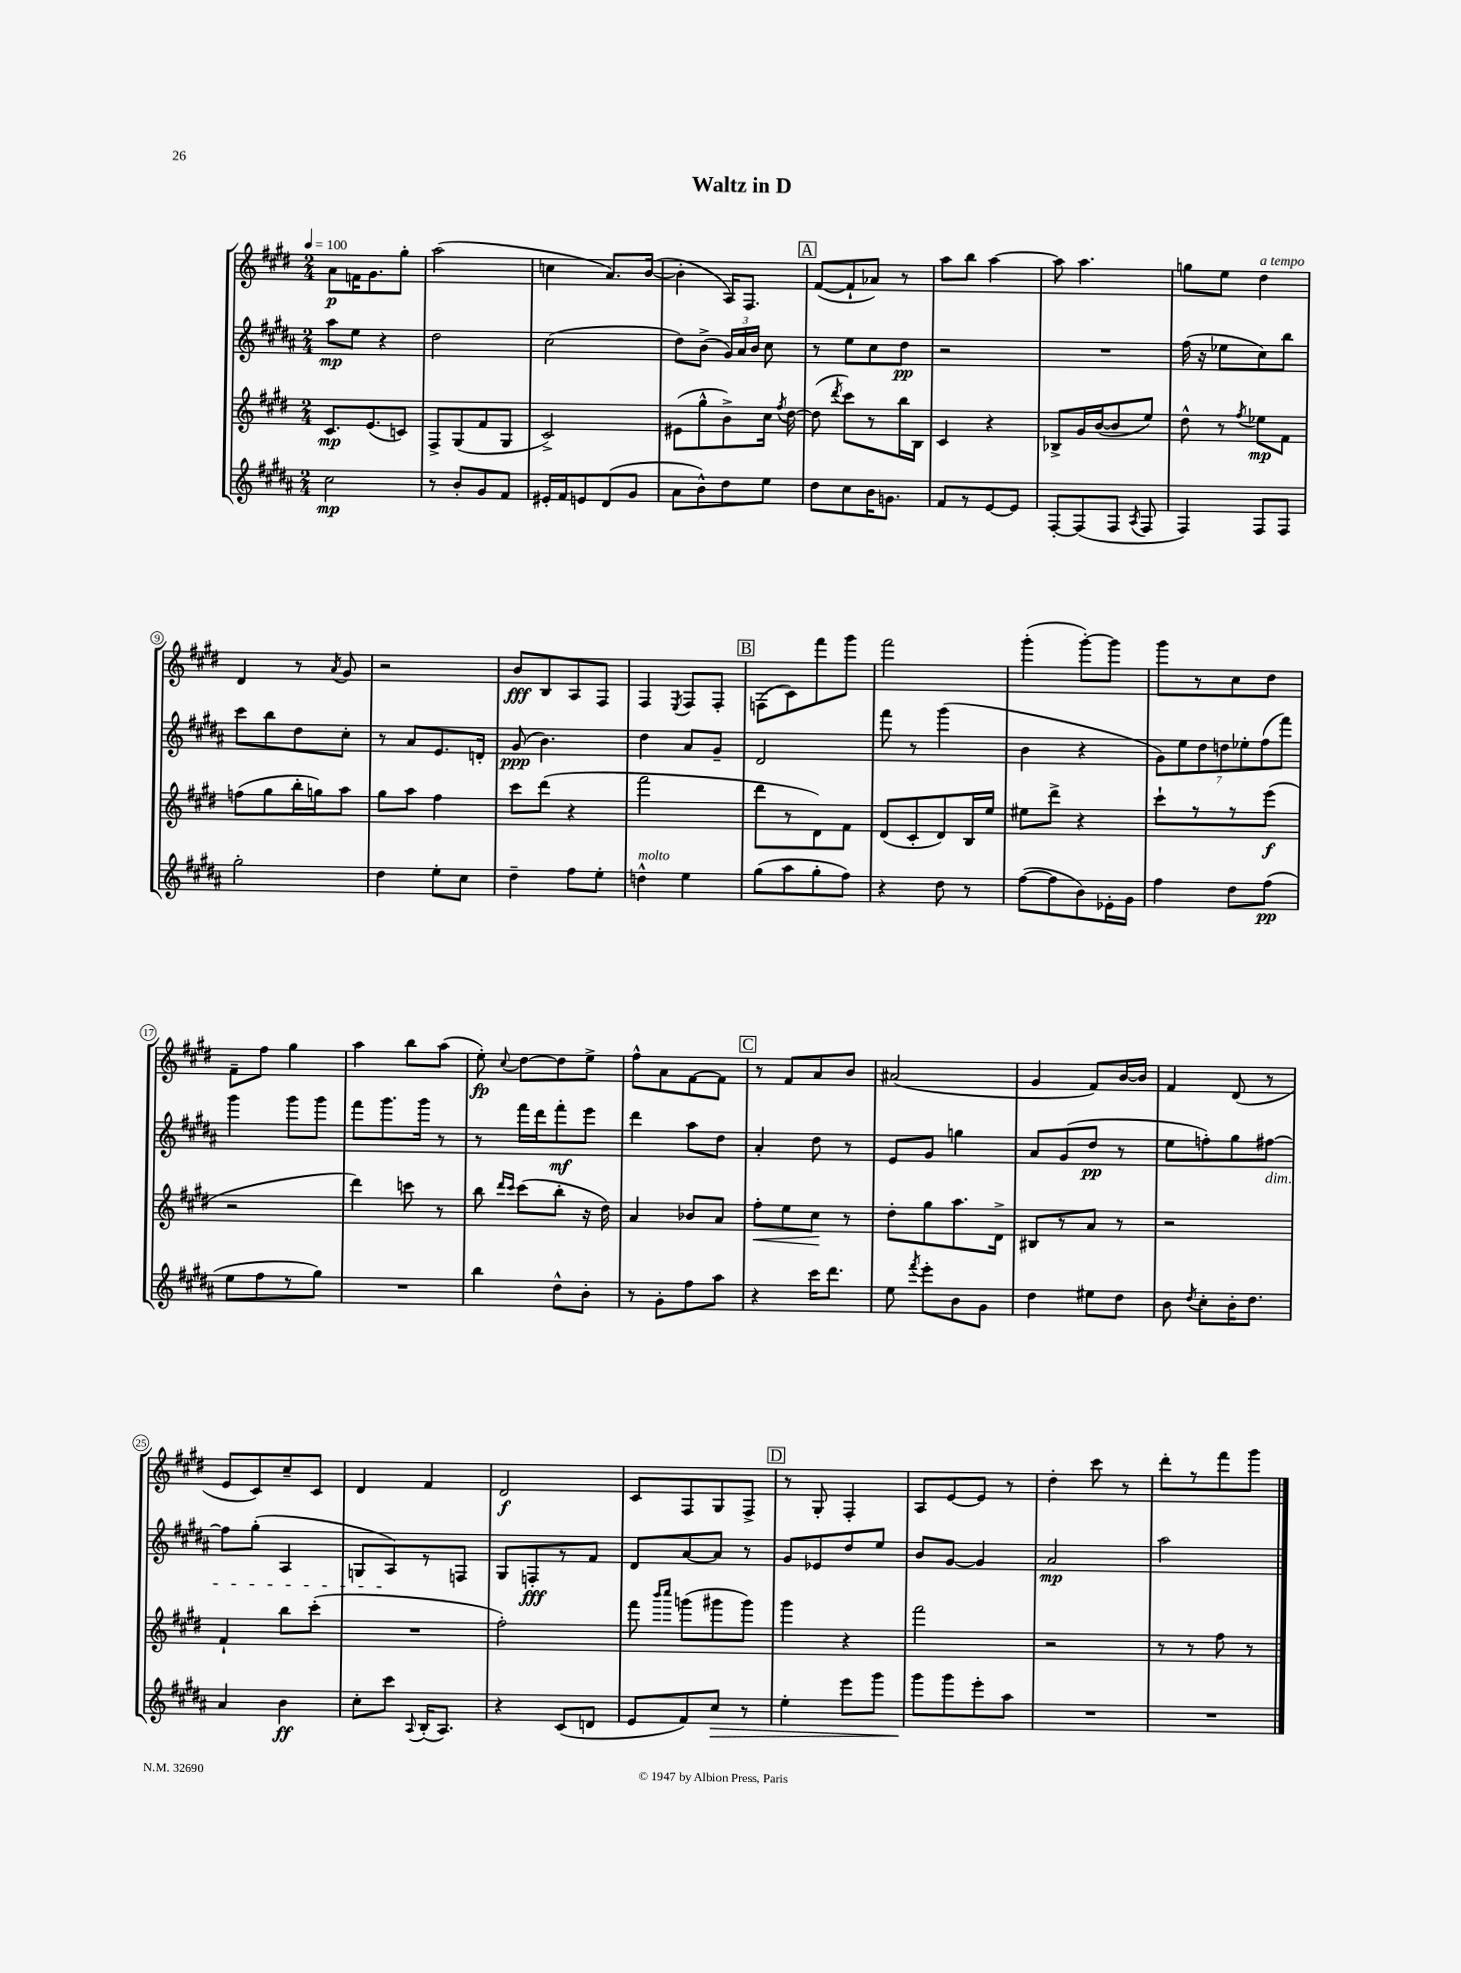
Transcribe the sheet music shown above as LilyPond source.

\header { title = "Waltz in D" }
<<
\new StaffGroup <<
\new Staff = "s0" {
    \clef treble \key e \major \numericTimeSignature \time 2/4 \tempo 4 = 100
    \autoBeamOff a'8[\p f'16 gis'8. gis''8]-. |
    a''2( |
    c''4 a'8.[) b'16]~( |
    b'4-. a16[) fis8.] |
    \mark \markup { \box "A" } fis'8[~( fis'8-! aes'8]) r8 |
    a''8[ b''8] a''4~ |
    a''8 a''4. |
    g''8[ e''8] dis''4^\markup { \italic "a tempo" } |
    dis'4 r8 \acciaccatura { a'8 } gis'8 |
    r2 |
    b'8[\fff b8 a8 fis8] |
    fis4 \acciaccatura { e8 } fis8[ fis8]-. |
    \mark \markup { \box "B" } f8[( cis'8) fis'''8 gis'''8] |
    fis'''2 |
    gis'''4-.( gis'''8[~-.) gis'''8] |
    gis'''8[ r8 cis''8 dis''8] |
    fis'8[-- fis''8] gis''4 |
    a''4 b''8[ a''8]( |
    e''8-.\fp) \appoggiatura { cis''8 } dis''8[~ dis''8 e''8]-> |
    fis''8[-^ a'8 fis'8~ fis'8] |
    \mark \markup { \box "C" } r8 fis'8[ a'8 b'8] |
    ais'2( |
    gis'4 fis'8[) b'16~ b'16] |
    fis'4 dis'8( r8 |
    e'8[ cis'8) cis''8-- cis'8] |
    dis'4 fis'4 |
    dis'2\f |
    cis'8[ fis8 gis8 fis8]-> |
    \mark \markup { \box "D" } r8 gis8-. fis4-. |
    a8[ e'8~ e'8] r8 |
    dis''4-. cis'''8 r8 |
    dis'''8[-. r8 fis'''8 gis'''8] \bar "|." |
}
\new Staff = "s1" {
    \clef treble \key b \major \numericTimeSignature \time 2/4
    \autoBeamOff ais''8[\mp e''8] r4 |
    dis''2 |
    cis''2( |
    dis''8[) b'8]->( \tuplet 3/2 { gis'16[) ais'16 b'16] } cis''8 |
    \mark \markup { \box "A" } r8 e''8[ cis''8 dis''8]\pp |
    r2 |
    R2 |
    fis''16( r16 ees''8[ cis''8) b''8] |
    cis'''8[ b''8 dis''8 cis''8]-. |
    r8 ais'8[ e'8. d'16]-. |
    gis'8\ppp( b'4.) |
    dis''4 ais'8[ gis'8]-- |
    \mark \markup { \box "B" } dis'2 |
    fis'''8 r8 gis'''4( |
    b'4 r4 |
    \tuplet 7/4 { gis'8[) e''8 dis''8 d''8 ees''8-. fis''8( fis'''8]) } |
    gis'''4 gis'''8[ gis'''8] |
    fis'''8[ gis'''8. gis'''16] r8 |
    r8 fis'''16[ dis'''16 fis'''8-.\mf e'''8] |
    dis'''4 ais''8[ dis''8] |
    \mark \markup { \box "C" } ais'4-. dis''8 r8 |
    e'8[ gis'8] g''4 |
    ais'8[ gis'8( dis''8]\pp r8 |
    e''8[ f''8-.) gis''8 fis''8]~\dim |
    fis''8[ gis''8]-.( ais4 |
    g8[ ais8\!) r8 f8] |
    gis8[ f8-.\fff r8 fis'8] |
    dis'8[ ais'8~ ais'8] r8 |
    \mark \markup { \box "D" } gis'8[ ees'8 dis''8 e''8] |
    b'8[ gis'8]~ gis'4 |
    ais'2\mp |
    ais''2 \bar "|." |
}
\new Staff = "s2" {
    \clef treble \key e \major \numericTimeSignature \time 2/4
    \autoBeamOff cis'8.[\mp e'8.( c'8]) |
    fis8[-> gis8( fis'8 gis8] |
    cis'2->) |
    eis'8[( gis''8-^ b'8->) cis''16] \acciaccatura { fis''8 } dis''16~ |
    \mark \markup { \box "A" } dis''8( \acciaccatura { dis'''8 } cis'''8[) r8 b''16 b16] |
    cis'4 r4 |
    bes8[-> gis'16 b'16~( b'8 e''8]) |
    dis''8-^ r8 \acciaccatura { fis''8 } ees''8[\mp fis'8] |
    f''8[( gis''8 b''16-. g''16) a''8] |
    gis''8[ a''8] fis''4 |
    cis'''8[ dis'''8]( r4 |
    fis'''2 |
    \mark \markup { \box "B" } dis'''8[ r8 dis'8) fis'8] |
    dis'8[( cis'8-. dis'8) b16 e''16] |
    eis''8[ dis'''8]-> r4 |
    cis'''8[-! r8 r8 e'''8]\f( |
    r2 |
    dis'''4) c'''8 r8 |
    b''8 \grace { dis'''16[ cis'''16] } cis'''8[( b''8]-. r16 dis''16) |
    a'4 bes'8[ a'8] |
    \mark \markup { \box "C" } fis''8[-.\< e''8 cis''8]\! r8 |
    dis''8[-. gis''8 a''8. dis'16]-> |
    bis8[ r8 a'8] r8 |
    r2 |
    fis'4-! b''8[ cis'''8]-.( |
    R2 |
    fis''2-.) |
    fis'''8 \grace { b'''16[ cis''''16] } g'''8[( gis'''8 gis'''8]) |
    \mark \markup { \box "D" } gis'''4 r4 |
    fis'''2 |
    r2 |
    r8 r8 fis''8 r8 \bar "|." |
}
\new Staff = "s3" {
    \clef treble \key b \major \numericTimeSignature \time 2/4
    \autoBeamOff cis''2\mp |
    r8 b'8[-. gis'8 fis'8] |
    eis'16[-. fis'16 e'8 dis'8( gis'8] |
    ais'8[ b'8-^) dis''8 e''8] |
    \mark \markup { \box "A" } dis''8[ cis''8 b'16 g'8.] |
    fis'8[ r8 e'8~ e'8] |
    fis8[~-. fis8( fis8] \acciaccatura { ais8 } fis8 |
    fis4) fis8[ fis8] |
    gis''2-. |
    dis''4 e''8[-. cis''8] |
    dis''4-- fis''8[ e''8]-. |
    d''4-^^\markup { \italic "molto" } e''4 |
    \mark \markup { \box "B" } gis''8[( ais''8 gis''8-. fis''8]) |
    r4 dis''8 r8 |
    fis''8[~( fis''8 b'8) ees'16-. gis'16] |
    fis''4 dis''8[ fis''8]\pp( |
    e''8[ fis''8 r8 gis''8]) |
    R2 |
    b''4 dis''8[-^ b'8]-. |
    r8 gis'8[-. fis''8 ais''8] |
    \mark \markup { \box "C" } r4 cis'''16[ dis'''8.] |
    e''8 \acciaccatura { fis'''8 } e'''8[-. b'8 gis'8] |
    dis''4 eis''8[ dis''8] |
    b'8 \acciaccatura { dis''8 } cis''8[-. b'16-. dis''8.] |
    ais'4 b'4\ff |
    cis''8[-. cis'''8] \appoggiatura { ais8 } b16[-.( ais8.]) |
    r4 cis'8[( d'8] |
    e'8[ fis'8) cis''8]\> r8 |
    \mark \markup { \box "D" } e''4-. e'''8[ gis'''8] |
    gis'''8[\! gis'''8 e'''8-. ais''8] |
    R2 |
    R2 \bar "|." |
}
>>
>>
\layout { \context { \Score \override BarNumber.stencil = #(make-stencil-circler 0.1 0.3 ly:text-interface::print) } }
